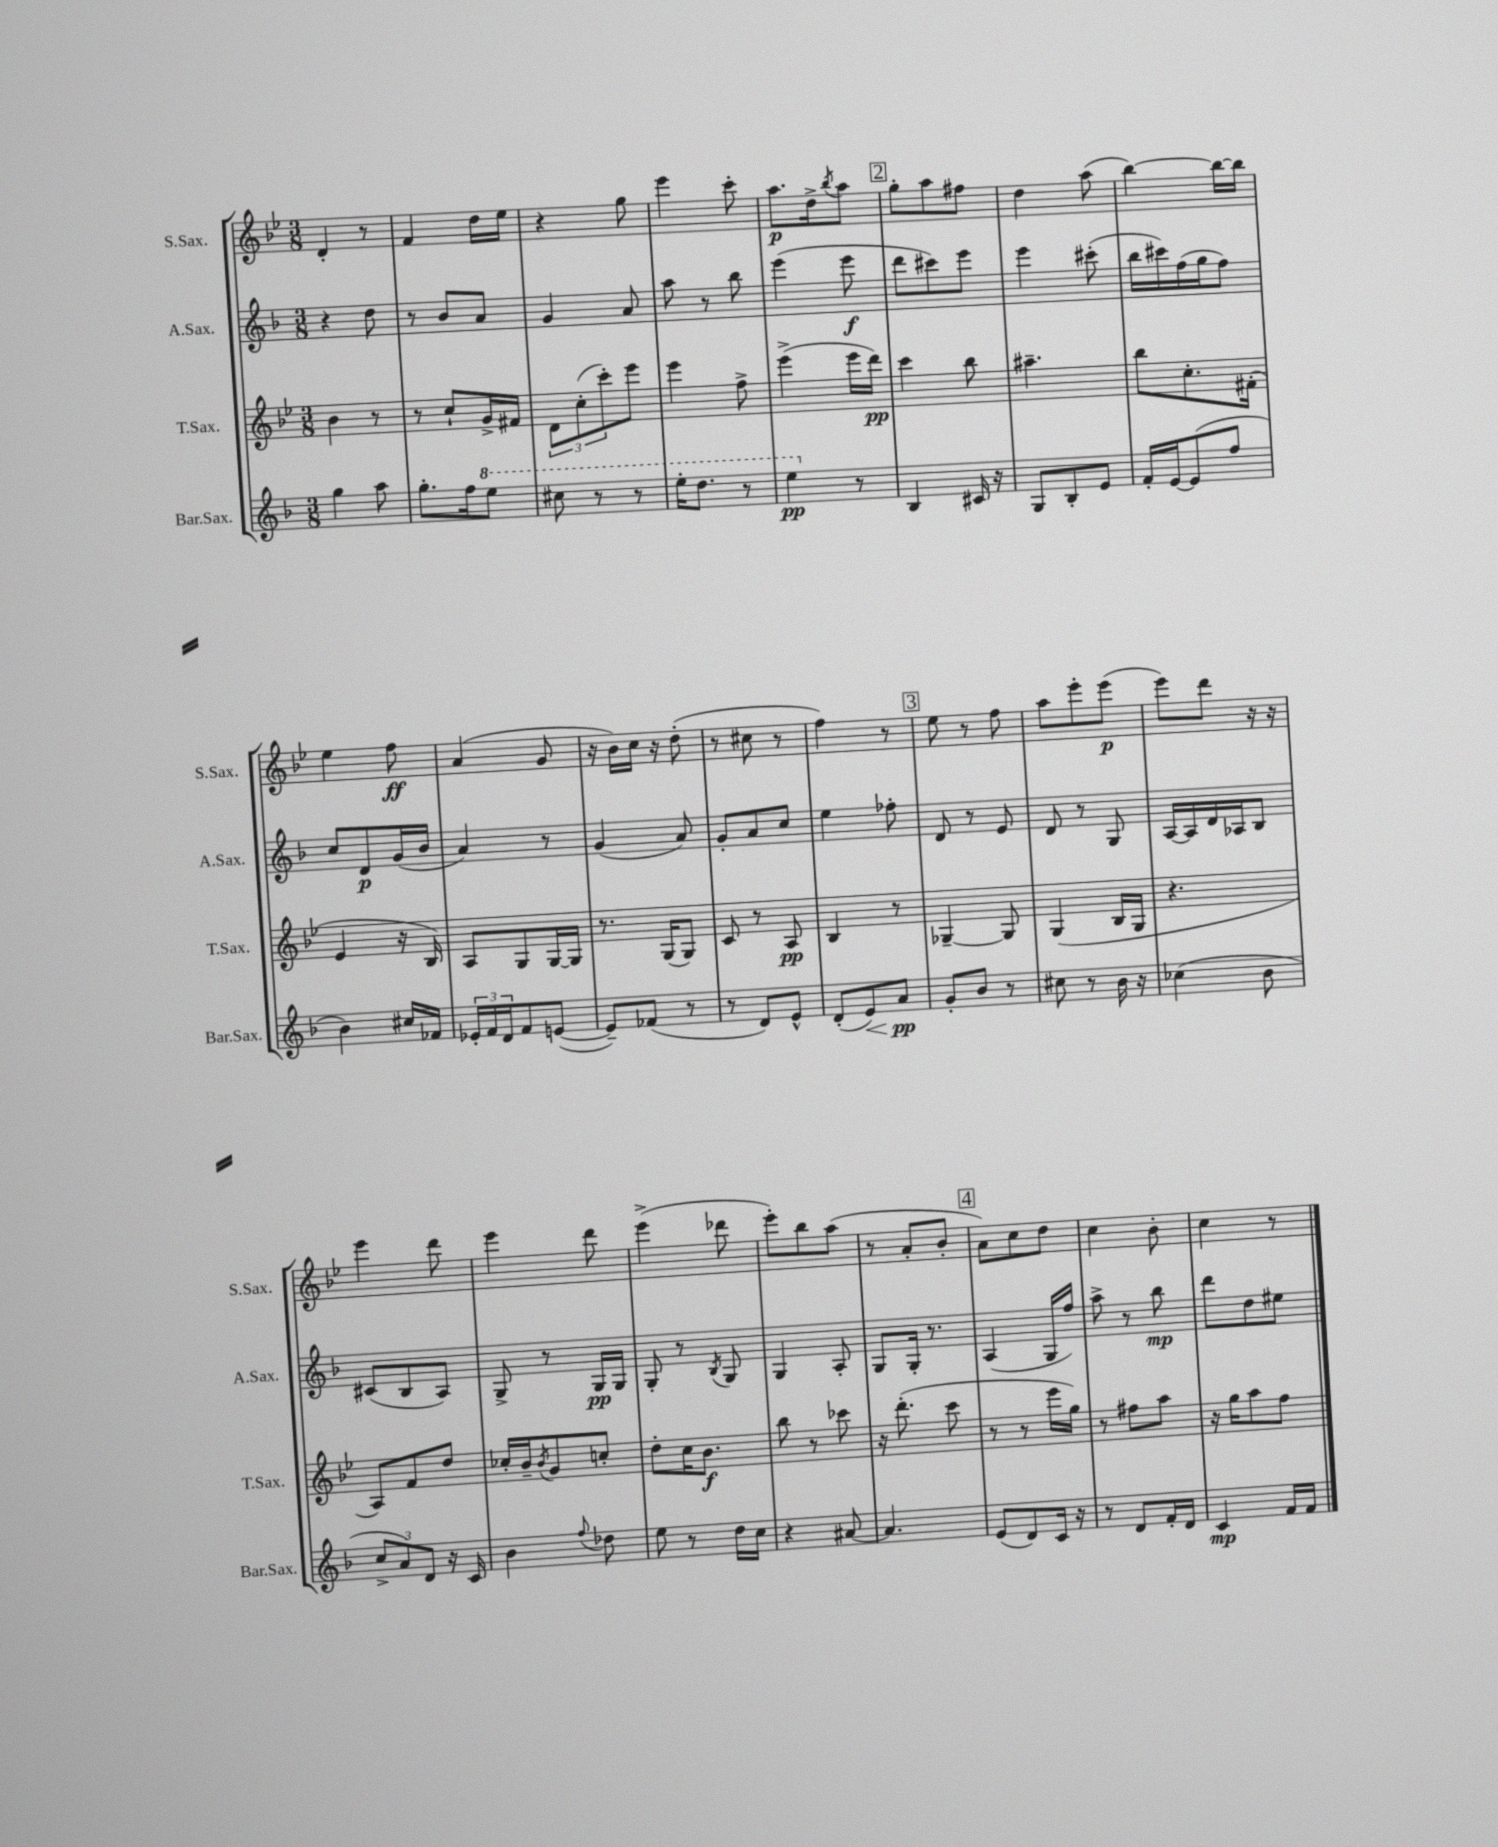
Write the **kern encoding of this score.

**kern	**dynam	**kern	**dynam	**kern	**dynam	**kern	**dynam
*part4	*part4	*part3	*part3	*part2	*part2	*part1	*part1
*staff4	*staff4	*staff3	*staff3	*staff2	*staff2	*staff1	*staff1
*I"Bar.Sax.	*	*I"T.Sax.	*	*I"A.Sax.	*	*I"S.Sax.	*
*I'Bar.Sax.	*	*I'T.Sax.	*	*I'A.Sax.	*	*I'S.Sax.	*
*clefG2	*	*clefG2	*	*clefG2	*	*clefG2	*
*k[b-]	*	*k[b-e-]	*	*k[b-]	*	*k[b-e-]	*
*M3/8	*	*M3/8	*	*M3/8	*	*M3/8	*
=110	=110	=110	=110	=110	=110	=110	=110
4gg\	.	4b-\	.	4r	.	4d'/	.
8aa\	.	8r	.	8dd\	.	8r	.
=111	=111	=111	=111	=111	=111	=111	=111
8.gg'\L	.	8r	.	8r	.	4f/	.
.	.	8cc`/L	.	8b-/L	.	.	.
16ff\k	.	.	.	.	.	.	.
*8va	*	*	*	*	*	*	*
8eee\J	.	16g^/L	.	8a/J	.	16dd\LL	.
.	.	16f#X/JJ	.	.	.	16ee-\JJ	.
=112	=112	=112	=112	=112	=112	=112	=112
8ccc#X\	.	12d\L	.	4g/	.	4r	.
.	.	(12cc'\	.	.	.	.	.
8r	.	.	.	.	.	.	.
.	.	12ccc'\)	.	.	.	.	.
8r	.	8eee-\J	.	8a/	.	8gg\	.
=113	=113	=113	=113	=113	=113	=113	=113
16eee'\KL	.	4eee-\	.	8aa\	.	4eee-\	.
8.ddd\J	.	.	.	.	.	.	.
.	.	.	.	8r	.	.	.
8r	.	8ff^\	.	8bb-\	.	8ccc'\	.
=114	=114	=114	=114	=114	=114	=114	=114
4eee\	pp	(4eee-^\	.	(4eee\	.	8.aa\L	p
.	.	.	.	.	.	16dd^\k	.
.	.	.	.	.	.	8qbb-/	.
*X8va	*	*	*	*	*	*	*
8r	.	16eee-\LL	.	8eee\	f	8aa\J	.
.	.	16ddd\JJ)	pp	.	.	.	.
!!LO:REH:place=s1:t=2
=115	=115	=115	=115	=115	=115	=115	=115
4B-/	.	4ccc\	.	8ddd\L	.	8gg'\L	.
.	.	.	.	8ccc#X\)	.	8aa\	.
16c#X/	.	8bb-\	.	8eee\J	.	8ff#X\J	.
16r	.	.	.	.	.	.	.
=116	=116	=116	=116	=116	=116	=116	=116
8G/L	.	4.aa#X~\	.	4eee\	.	4dd\	.
8B-'/	.	.	.	.	.	.	.
8e/J	.	.	.	(8ccc#X'\	.	(8aa\	.
=117	=117	=117	=117	=117	=117	=117	=117
16f'/LL	.	8bb-\L	.	16bb-\LL	.	[4bb-\)	.
[16e/J	.	.	.	16ccc#X\)	.	.	.
(8e/]	.	8.cc'\	.	(16ff\	.	.	.
.	.	.	.	16gg\J	.	.	.
8ff/J	.	.	.	8ff\J)	.	16bb-\LL_	.
.	.	(16f#X'\Jk	.	.	.	16bb-\JJ]	.
!!LO:LB:g=z
=118	=118	=118	=118	=118	=118	=118	=118
4b-\)	.	4e-/	.	8cc/L	.	4ee-\	.
.	.	.	.	8d/	p	.	.
16cc#X/LL	.	16r	.	(16g/L	.	8ff\	ff
16f-X/JJ	.	16B-/)	.	16b-/JJ	.	.	.
=119	=119	=119	=119	=119	=119	=119	=119
24e-X'/LL	.	8A/L	.	4a/)	.	(4a/	.
24f/	.	.	.	.	.	.	.
24d/J	.	.	.	.	.	.	.
8f/	.	8G/	.	.	.	.	.
([8en/J	.	[16G/L	.	8r	.	8g/	.
.	.	16G/JJ]	.	.	.	.	.
=120	=120	=120	=120	=120	=120	=120	=120
8e~/L])	.	8.r	.	(4g/	.	16r	.
.	.	.	.	.	.	16b-\LL)	.
(8f-X/J	.	.	.	.	.	16cc\JJ	.
.	.	(16G/KL	.	.	.	16r	.
8r	.	8G/J)	.	8a/)	.	(8dd'\	.
=121	=121	=121	=121	=121	=121	=121	=121
8r	.	8c/	.	8g'/L	.	8r	.
8d/L)	.	8r	.	8a/	.	8cc#X\	.
8e^^/J	.	8A/	pp	8cc/J	.	8r	.
=122	=122	=122	=122	=122	=122	=122	=122
(8d'/L	.	4B-/	.	4ee\	.	4ff\)	.
!	!LO:HP:b	!	!	!	!	!	!
8e/)	<	.	.	.	.	.	.
8a/J	pp	8r	.	8ff-X'\	.	8r	.
.	[	.	.	.	.	.	.
!!LO:REH:place=s1:t=3
=123	=123	=123	=123	=123	=123	=123	=123
8g'/L	.	[4G-X~/	.	8d/	.	8ee-\	.
8b-/J	.	.	.	8r	.	8r	.
8r	.	8G-/]	.	8e/	.	8ff\	.
=124	=124	=124	=124	=124	=124	=124	=124
8cc#X\	.	(4G/	.	8d/	.	8aa\L	.
8r	.	.	.	8r	.	8eee-'\	.
16b-\	.	16B-/LL	.	8G/	.	(8eee-\J	p
16r	.	16G/JJ	.	.	.	.	.
=125	=125	=125	=125	=125	=125	=125	=125
(4cc-X\	.	4.r	.	[16A/LL	.	8eee-\L)	.
.	.	.	.	16A/]	.	.	.
.	.	.	.	16d/	.	8ddd\J	.
.	.	.	.	16A-X/J	.	.	.
8b-\	.	.	.	8B-/J	.	16r	.
.	.	.	.	.	.	16r	.
!!LO:LB:g=z
=126	=126	=126	=126	=126	=126	=126	=126
12cc^/L	.	8A/L)	.	(8c#X/L	.	4eee-\	.
12a/)	.	.	.	.	.	.	.
.	.	8f/	.	8B-/	.	.	.
12d/J	.	.	.	.	.	.	.
16r	.	8dd/J	.	8A/J)	.	8ddd\	.
16c/	.	.	.	.	.	.	.
=127	=127	=127	=127	=127	=127	=127	=127
4b-\	.	16cc-X'/LL	.	8G^/	.	4eee-\	.
.	.	16b-~/J	.	.	.	.	.
.	.	8qb-/	.	.	.	.	.
.	.	8g/	.	8r	.	.	.
8qqff/	.	.	.	.	.	.	.
8dd-X\	.	8ccn'/J	.	16G/LL	pp	8ddd\	.
.	.	.	.	16G/JJ	.	.	.
=128	=128	=128	=128	=128	=128	=128	=128
8ee\	.	8dd'\L	.	8G'/	.	(4eee-^\	.
8r	.	16cc\K	.	8r	.	.	.
.	.	8.b-\J	f	.	.	.	.
.	.	.	.	8qB-/	.	.	.
16dd\LL	.	.	.	8G/	.	8ddd-X\	.
16cc\JJ	.	.	.	.	.	.	.
=129	=129	=129	=129	=129	=129	=129	=129
4r	.	8bb-\	.	4G/	.	8eee-'\L)	.
.	.	8r	.	.	.	8bb-\	.
[8a#X/	.	8ccc-X\	.	8A'/	.	(8aa\J	.
=130	=130	=130	=130	=130	=130	=130	=130
4.a#/]	.	16r	.	8G/L	.	8r	.
.	.	(8.ddd'\	.	.	.	.	.
.	.	.	.	16G'/Jk	.	8a'/L	.
.	.	.	.	8.r	.	.	.
.	.	8ccc\	.	.	.	8b-'/J	.
!!LO:REH:place=s1:t=4
=131	=131	=131	=131	=131	=131	=131	=131
(8e/L	.	8r	.	(4A/	.	8a\L)	.
8d/)	.	8r	.	.	.	8cc\	.
16c/Jk	.	16eee-\LL	.	16G/LL	.	8dd\J	.
16r	.	16gg\JJ)	.	16ff/JJ)	.	.	.
=132	=132	=132	=132	=132	=132	=132	=132
8r	.	8r	.	8aa^\	.	4cc\	.
8d/L	.	8ff#X\L	.	8r	.	.	.
16f'/L	.	8aa\J	.	8bb-\	mp	8b-'\	.
16d/JJ	.	.	.	.	.	.	.
=133	=133	=133	=133	=133	=133	=133	=133
4c/	mp	16r	.	8ddd\L	.	4cc\	.
.	.	16gg\KL	.	.	.	.	.
.	.	8aa\	.	8dd\	.	.	.
16f/LL	.	8ff\J	.	8ee#X\J	.	8r	.
16f/JJ	.	.	.	.	.	.	.
==	==	==	==	==	==	==	==
*-	*-	*-	*-	*-	*-	*-	*-
